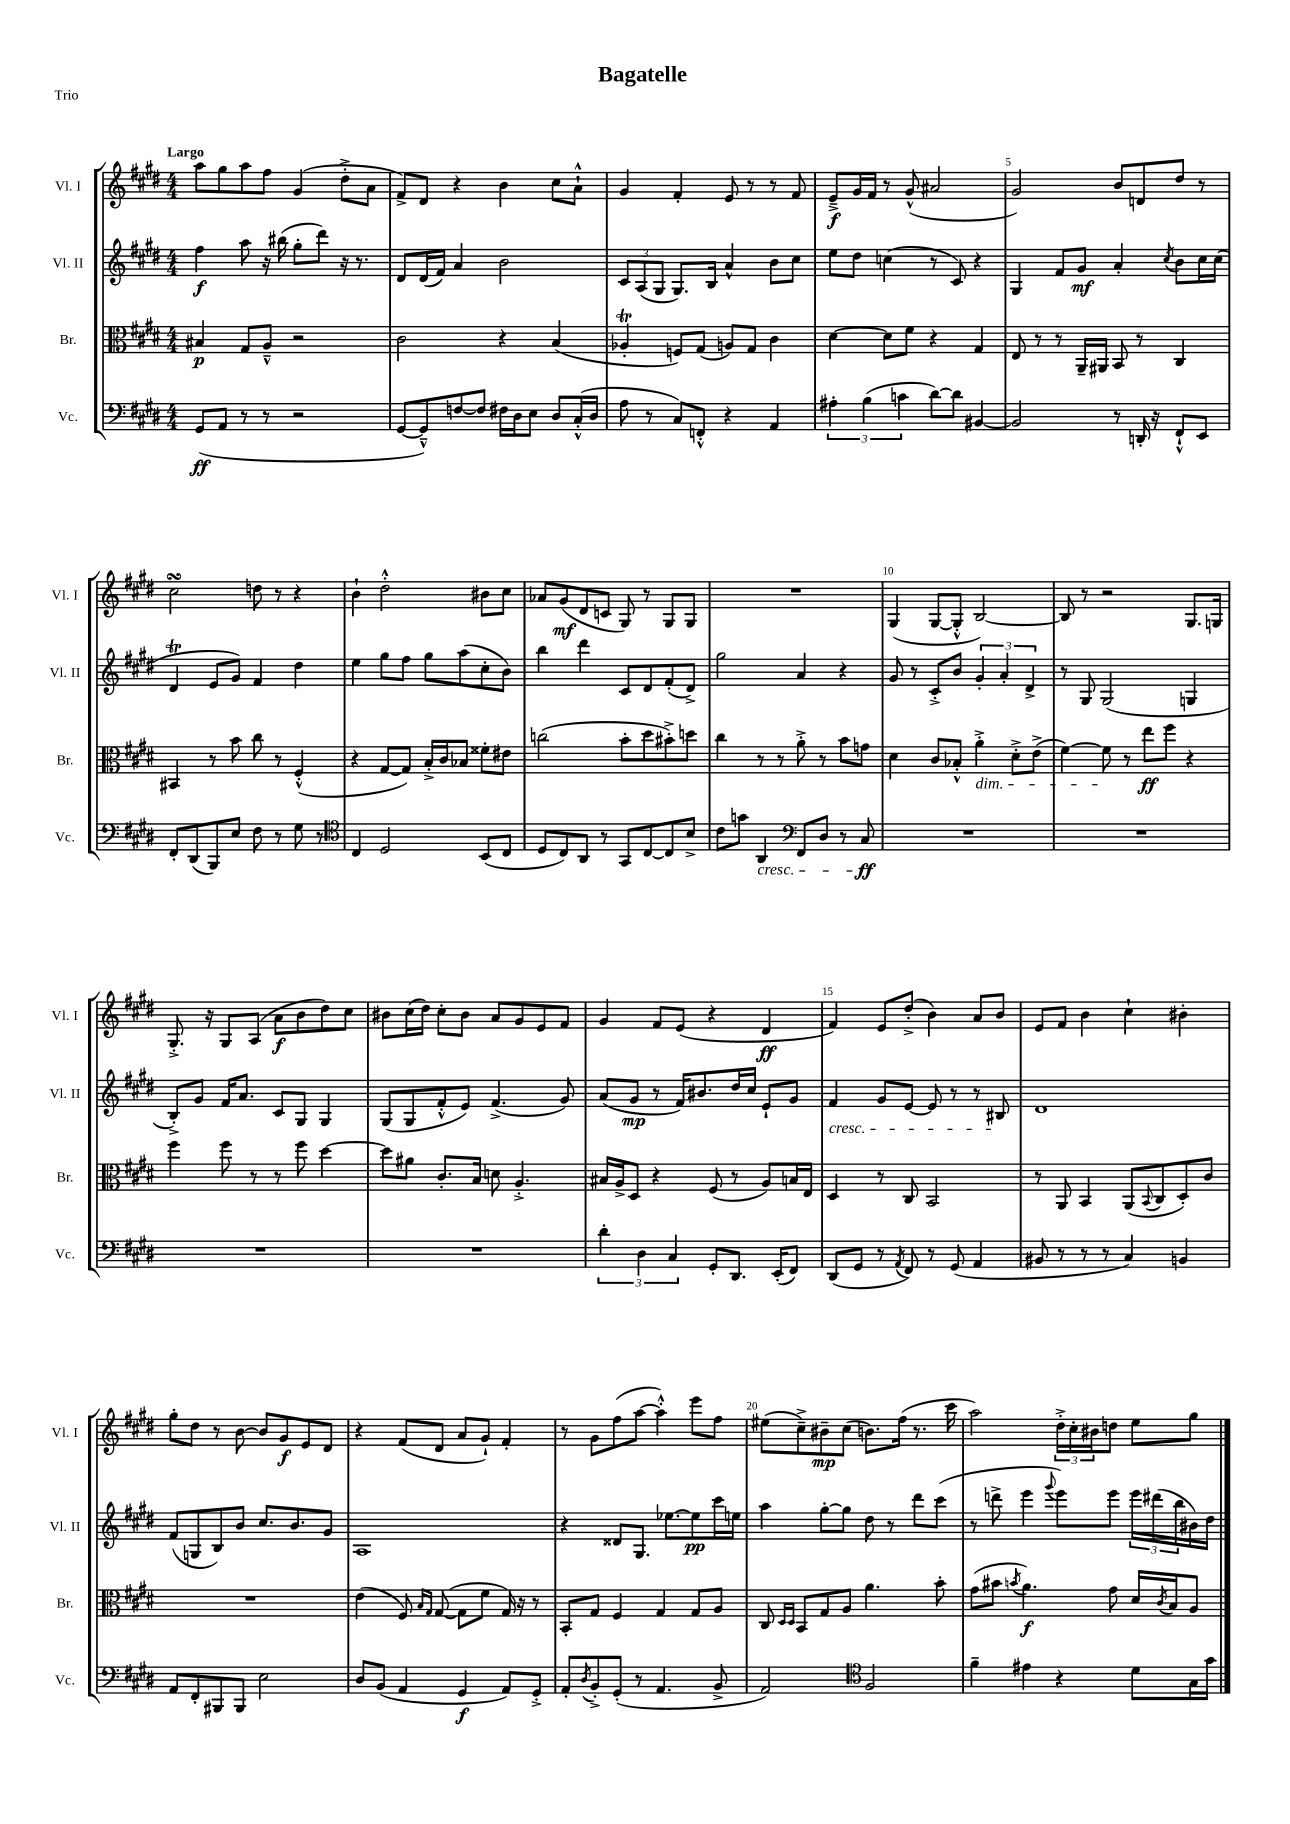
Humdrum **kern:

**kern	**dynam	**kern	**dynam	**kern	**dynam	**kern	**dynam
*part4	*part4	*part3	*part3	*part2	*part2	*part1	*part1
*staff4	*staff4	*staff3	*staff3	*staff2	*staff2	*staff1	*staff1
*I"Vc.	*	*I"Br.	*	*I"Vl. II	*	*I"Vl. I	*
*I'Vc.	*	*I'Br.	*	*I'Vl. II	*	*I'Vl. I	*
*clefF4	*	*clefC3	*	*clefG2	*	*clefG2	*
*k[f#c#g#d#]	*	*k[f#c#g#d#]	*	*k[f#c#g#d#]	*	*k[f#c#g#d#]	*
*M4/4	*	*M4/4	*	*M4/4	*	*M4/4	*
=1	=1	=1	=1	=1	=1	=1	=1
!	!	!	!	!	!	!LO:TX:a:B:t=Largo	!
(8GG#/L	ff	4B#X/	p	4ff#\	f	8aa\L	.
8AA/J	.	.	.	.	.	8gg#\	.
8r	.	8G#/L	.	8aa\	.	8aa\	.
8r	.	8A~^^/J	.	16r	.	8ff#\J	.
.	.	.	.	(16bb#X\	.	.	.
2r	.	2r	.	8gg#'\L	.	(4g#/	.
.	.	.	.	8ddd#\J)	.	.	.
.	.	.	.	16r	.	8dd#'^\L	.
.	.	.	.	8.r	.	.	.
.	.	.	.	.	.	8a\J	.
=2	=2	=2	=2	=2	=2	=2	=2
[8GG#/L	.	2c#\	.	8d#/L	.	8f#^/L)	.
8GG#~^^/])	.	.	.	(16d#/L	.	8d#/J	.
.	.	.	.	16f#/JJ)	.	.	.
[8Fn/	.	.	.	4a/	.	4r	.
8F/J]	.	.	.	.	.	.	.
16F#X\LL	.	4r	.	2b\	.	4b\	.
16D#\J	.	.	.	.	.	.	.
8E\J	.	.	.	.	.	.	.
8D#/L	.	(4B/	.	.	.	8cc#\L	.
(16C#'^^/L	.	.	.	.	.	8a`^^\J	.
16D#/JJ	.	.	.	.	.	.	.
=3	=3	=3	=3	=3	=3	=3	=3
8A\	.	4A-XT'/	.	12c#/L	.	4g#/	.
.	.	.	.	(12A/	.	.	.
8r	.	.	.	.	.	.	.
.	.	.	.	12G#/J	.	.	.
8C#/L)	.	8Fn/L)	.	8.G#/L)	.	4f#'/	.
8FFn'^^/J	.	(8G#/J	.	.	.	.	.
.	.	.	.	16B/Jk	.	.	.
4r	.	8An/L)	.	4a^^/	.	8e/	.
.	.	8G#/J	.	.	.	8r	.
4AA/	.	4c#\	.	8b\L	.	8r	.
.	.	.	.	8cc#\J	.	8f#/	.
=4	=4	=4	=4	=4	=4	=4	=4
6A#X'\	.	[4d#\	.	8ee\L	.	8e~^/L	f
.	.	.	.	8dd#\J	.	16g#/L	.
(6B\	.	.	.	.	.	.	.
.	.	.	.	.	.	16f#/JJ	.
.	.	8d#\L]	.	(4ccn\	.	8r	.
6cn\	.	.	.	.	.	.	.
.	.	8f#\J	.	.	.	(8g#^^/	.
[8d#\L)	.	4r	.	8r	.	2a#X/	.
8d#\J]	.	.	.	8c#/)	.	.	.
[4BB#X/	.	4G#/	.	4r	.	.	.
=5	=5	=5	=5	=5	=5	=5	=5
2BB#/]	.	8E/	.	4G#/	.	2g#/)	.
.	.	8r	.	.	.	.	.
.	.	8r	.	8f#/L	.	.	.
.	.	16AA~/LL	.	8g#/J	mf	.	.
.	.	16AA#X/JJ	.	.	.	.	.
8r	.	8BB/	.	4a'/	.	8b/L	.
16DDn'/	.	8r	.	.	.	8dn/	.
16r	.	.	.	.	.	.	.
.	.	.	.	8qcc#/	.	.	.
8FF#`^^/L	.	4C#/	.	8b\L	.	8dd#/J	.
8EE/J	.	.	.	16cc#\L	.	8r	.
.	.	.	.	(16cc#\JJ	.	.	.
!!LO:LB:g=z
=6	=6	=6	=6	=6	=6	=6	=6
8FF#'/L	.	4BB#X/	.	4d#t/	.	2cc#sSSS\	.
(8DD#/	.	.	.	.	.	.	.
8BBB/)	.	8r	.	8e/L	.	.	.
8E/J	.	8b\	.	8g#/J)	.	.	.
8F#\	.	8cc#\	.	4f#/	.	8ddn\	.
8r	.	8r	.	.	.	8r	.
8G#\	.	(4F#'^^/	.	4dd#\	.	4r	.
8r	.	.	.	.	.	.	.
=7	=7	=7	=7	=7	=7	=7	=7
*clefC4	*	*	*	*	*	*	*
4C#/	.	4r	.	4ee\	.	4b`\	.
2D#/	.	[8G#/L	.	8gg#\L	.	2dd#'^^\	.
.	.	8G#/J])	.	8ff#\J	.	.	.
.	.	16B'^/LL	.	8gg#\L	.	.	.
.	.	16c#/J	.	.	.	.	.
.	.	8B-X/J	.	(8aa\	.	.	.
(8BB/L	.	8f##X'\L	.	8cc#'\	.	8b#X\L	.
8C#/J	.	8e#X\J	.	8b\J)	.	8cc#\J	.
=8	=8	=8	=8	=8	=8	=8	=8
8D#/L	.	(2ccn\	.	4bb\	.	8a-X/L	.
8C#/)	.	.	.	.	.	(8g#/	mf
8AA/J	.	.	.	4ddd#\	.	8d#/	.
8r	.	.	.	.	.	8cn/J	.
8GG#/L	.	8b'\L	.	8c#/L	.	8G#/)	.
[8C#/	.	8dd#\	.	8d#/	.	8r	.
8C#/]	.	8b#X'^\)	.	(8f#'/	.	8G#/L	.
8B^/J	.	8ddn\J	.	8d#^/J)	.	8G#/J	.
=9	=9	=9	=9	=9	=9	=9	=9
8c#\L	.	4cc#\	.	2gg#\	.	1r	.
8gn\J	.	.	.	.	.	.	.
!LO:TX:b:i:t=cresc.	!	!	!	!	!	!	!
4AA/	.	8r	.	.	.	.	.
.	.	8r	.	.	.	.	.
*clefF4	*	*	*	*	*	*	*
8FF#/L	.	8a'^\	.	4a/	.	.	.
8D#/J	.	8r	.	.	.	.	.
8r	.	8b\L	.	4r	.	.	.
8C#/	ff	8gn\J	.	.	.	.	.
=10	=10	=10	=10	=10	=10	=10	=10
1r	.	4d#\	.	8g#/	.	(4G#/	.
.	.	.	.	8r	.	.	.
.	.	8c#/L	.	8c#'^/L	.	[8G#/L	.
.	.	8B-X'^^/J	.	8b/J	.	8G#'^^/J]	.
!	!	!LO:TX:b:i:t=dim.	!	!	!	!	!
.	.	4a'^\	.	6g#'/	.	[2B/)	.
.	.	.	.	6a'/	.	.	.
.	.	8d#'^\L	.	.	.	.	.
.	.	.	.	6d#^/	.	.	.
.	.	(8e^\J	.	.	.	.	.
=11	=11	=11	=11	=11	=11	=11	=11
1r	.	[4f#\)	.	8r	.	8B/]	.
.	.	.	.	8G#/	.	8r	.
.	.	8f#\]	.	(2G#/	.	2r	.
.	.	8r	.	.	.	.	.
.	.	8ee\L	ff	.	.	.	.
.	.	8ff#\J	.	.	.	.	.
.	.	4r	.	4Gn/	.	8.G#/L	.
.	.	.	.	.	.	16Gn/Jk	.
!!LO:LB:g=z
=12	=12	=12	=12	=12	=12	=12	=12
1r	.	4ff#\	.	8B'^/L)	.	8.G#'^/	.
.	.	.	.	8g#/J	.	.	.
.	.	.	.	.	.	16r	.
.	.	8ff#\	.	16f#/KL	.	8G#/L	.
.	.	.	.	8.a/J	.	.	.
.	.	8r	.	.	.	(8A/J	.
.	.	8r	.	8c#/L	.	8a\L	f
.	.	8ff#\	.	8G#/J	.	8b\	.
.	.	[4dd#\	.	4G#/	.	8dd#\)	.
.	.	.	.	.	.	8cc#\J	.
=13	=13	=13	=13	=13	=13	=13	=13
1r	.	8dd#\L]	.	(8G#/L	.	8b#X\L	.
.	.	8a#X\J	.	8G#/	.	(16cc#\L	.
.	.	.	.	.	.	16dd#\JJ)	.
.	.	8.c#'/L	.	8f#'^^/	.	8cc#'\L	.
.	.	.	.	8e/J)	.	8b#\J	.
.	.	16B/Jk	.	.	.	.	.
.	.	8dn\	.	(4.f#^/	.	8a/L	.
.	.	4.A'^/	.	.	.	8g#/	.
.	.	.	.	.	.	8e/	.
.	.	.	.	8g#/)	.	8f#/J	.
=14	=14	=14	=14	=14	=14	=14	=14
6d#'\	.	16B#X/LL	.	(8a/L	.	4g#/	.
.	.	16A^/J	.	.	.	.	.
.	.	8D#/J	.	8g#/J	mp	.	.
6D#\	.	.	.	.	.	.	.
.	.	4r	.	8r	.	8f#/L	.
6C#/	.	.	.	.	.	.	.
.	.	.	.	16f#/KL)	.	(8e/J	.
.	.	.	.	8.b#X/	.	.	.
8GG#'/L	.	(8F#/	.	.	.	4r	.
8.DD#/J	.	8r	.	16dd#/L	.	.	.
.	.	.	.	16cc#/JJ	.	.	.
.	.	8A/L)	.	8e`/L	.	4d#/	ff
(16EE'/KL	.	.	.	.	.	.	.
8FF#/J)	.	16Bn/L	.	8g#/J	.	.	.
.	.	16E/JJ	.	.	.	.	.
=15	=15	=15	=15	=15	=15	=15	=15
!	!	!	!	!LO:TX:b:i:t=cresc.	!	!	!
(8DD#/L	.	4D#/	.	4f#/	.	4f#/)	.
8GG#/J	.	.	.	.	.	.	.
8r	.	8r	.	8g#/L	.	8e/L	.
8qAA/	.	.	.	.	.	.	.
8FF#/)	.	8C#/	.	[8e/J	.	(8dd#'^/J	.
8r	.	2BB/	.	8e/]	.	4b\)	.
(8GG#/	.	.	.	8r	.	.	.
4AA/	.	.	.	8r	.	8a/L	.
.	.	.	.	8B#X/	.	8b/J	.
=16	=16	=16	=16	=16	=16	=16	=16
8BB#X/	.	8r	.	1d#	.	8e/L	.
8r	.	8AA/	.	.	.	8f#/J	.
8r	.	4BB/	.	.	.	4b\	.
8r	.	.	.	.	.	.	.
4C#/)	.	(8AA/L	.	.	.	4cc#`\	.
.	.	8qqBB/	.	.	.	.	.
.	.	8C#/	.	.	.	.	.
4BBn/	.	8D#'/)	.	.	.	4b#X'\	.
.	.	8c#/J	.	.	.	.	.
!!LO:LB:g=z
=17	=17	=17	=17	=17	=17	=17	=17
8AA/L	.	1r	.	(8f#/L	.	8gg#'\L	.
8FF#'/	.	.	.	8Gn/	.	8dd#\J	.
8BBB#X/	.	.	.	8B/)	.	8r	.
8BBB#/J	.	.	.	8b/J	.	[8b\	.
2E\	.	.	.	8.cc#/L	.	8b/L]	.
.	.	.	.	.	.	8g#/	f
.	.	.	.	8.b/	.	.	.
.	.	.	.	.	.	8e/	.
.	.	.	.	8g#/J	.	8d#/J	.
=18	=18	=18	=18	=18	=18	=18	=18
8D#/L	.	(4e\	.	1A	.	4r	.
(8BB/J	.	.	.	.	.	.	.
4AA/	.	8F#/)	.	.	.	(8f#/L	.
.	.	16qqB/LL	.	.	.	.	.
.	.	16qqG#/JJ	.	.	.	.	.
.	.	([8G#/	.	.	.	8d#/J	.
4GG#/	f	8G#\L]	.	.	.	8a/L	.
.	.	8f#\J	.	.	.	8g#`/J)	.
8AA/L)	.	16G#/)	.	.	.	4f#'/	.
.	.	16r	.	.	.	.	.
8GG#'^/J	.	8r	.	.	.	.	.
=19	=19	=19	=19	=19	=19	=19	=19
8AA'/L	.	8BB'/L	.	4r	.	8r	.
8qD#/	.	.	.	.	.	.	.
8BB'^/	.	8G#/J	.	.	.	8g#\L	.
(8GG#'/J	.	4F#/	.	8d##X/L	.	(8ff#\	.
8r	.	.	.	8.G#/J	.	[8aa\J	.
4.AA/	.	4G#/	.	.	.	4aa'^^\])	.
.	.	.	.	[8.ee-X\L	.	.	.
.	.	8G#/L	.	8ee-\]	pp	8eee\L	.
8BB^/	.	8A/J	.	16ccc#\L	.	8ff#\J	.
.	.	.	.	16een\JJ	.	.	.
=20	=20	=20	=20	=20	=20	=20	=20
2AA/)	.	8C#/	.	4aa\	.	(8ee#X\L	.
.	.	16qqD#/LL	.	.	.	.	.
.	.	16qqD#/JJ	.	.	.	.	.
.	.	8BB/L	.	.	.	8cc#~^\)	.
.	.	8G#/	.	[8gg#'\L	.	8b#X~\	mp
.	.	8A/J	.	8gg#\J]	.	(8cc#\J	.
*clefC4	*	*	*	*	*	*	*
2F#/	.	4.a\	.	8dd#\	.	8.bn\L)	.
.	.	.	.	8r	.	.	.
.	.	.	.	.	.	(16ff#\Jk	.
.	.	.	.	8ddd#\L	.	8.r	.
.	.	8b'\	.	(8ccc#\J	.	.	.
.	.	.	.	.	.	16ccc#\	.
=21	=21	=21	=21	=21	=21	=21	=21
4f#~\	.	(8g#\L	.	8r	.	2aa\)	.
.	.	8b#X\J	.	8dddn^\	.	.	.
.	.	8qbn/	.	.	.	.	.
4e#X\	.	4.a\)	f	4eee\	.	.	.
.	.	.	.	8qqggg#/	.	.	.
4r	.	.	.	8eee\L)	.	24dd#'^\LL	.
.	.	.	.	.	.	24cc#'\	.
.	.	.	.	.	.	24b#X\J	.
.	.	8g#\	.	8eee\J	.	8ddn\J	.
8d#\L	.	16d#/LL	.	24eee\LL	.	8ee\L	.
.	.	.	.	(24ddd#X\	.	.	.
.	.	8qc#/	.	.	.	.	.
.	.	16B/J	.	.	.	.	.
.	.	.	.	24bb\	.	.	.
16G#\L	.	8A/J	.	16b#X\)	.	8gg#\J	.
16g#\JJ	.	.	.	16dd#\JJ	.	.	.
==	==	==	==	==	==	==	==
*-	*-	*-	*-	*-	*-	*-	*-
